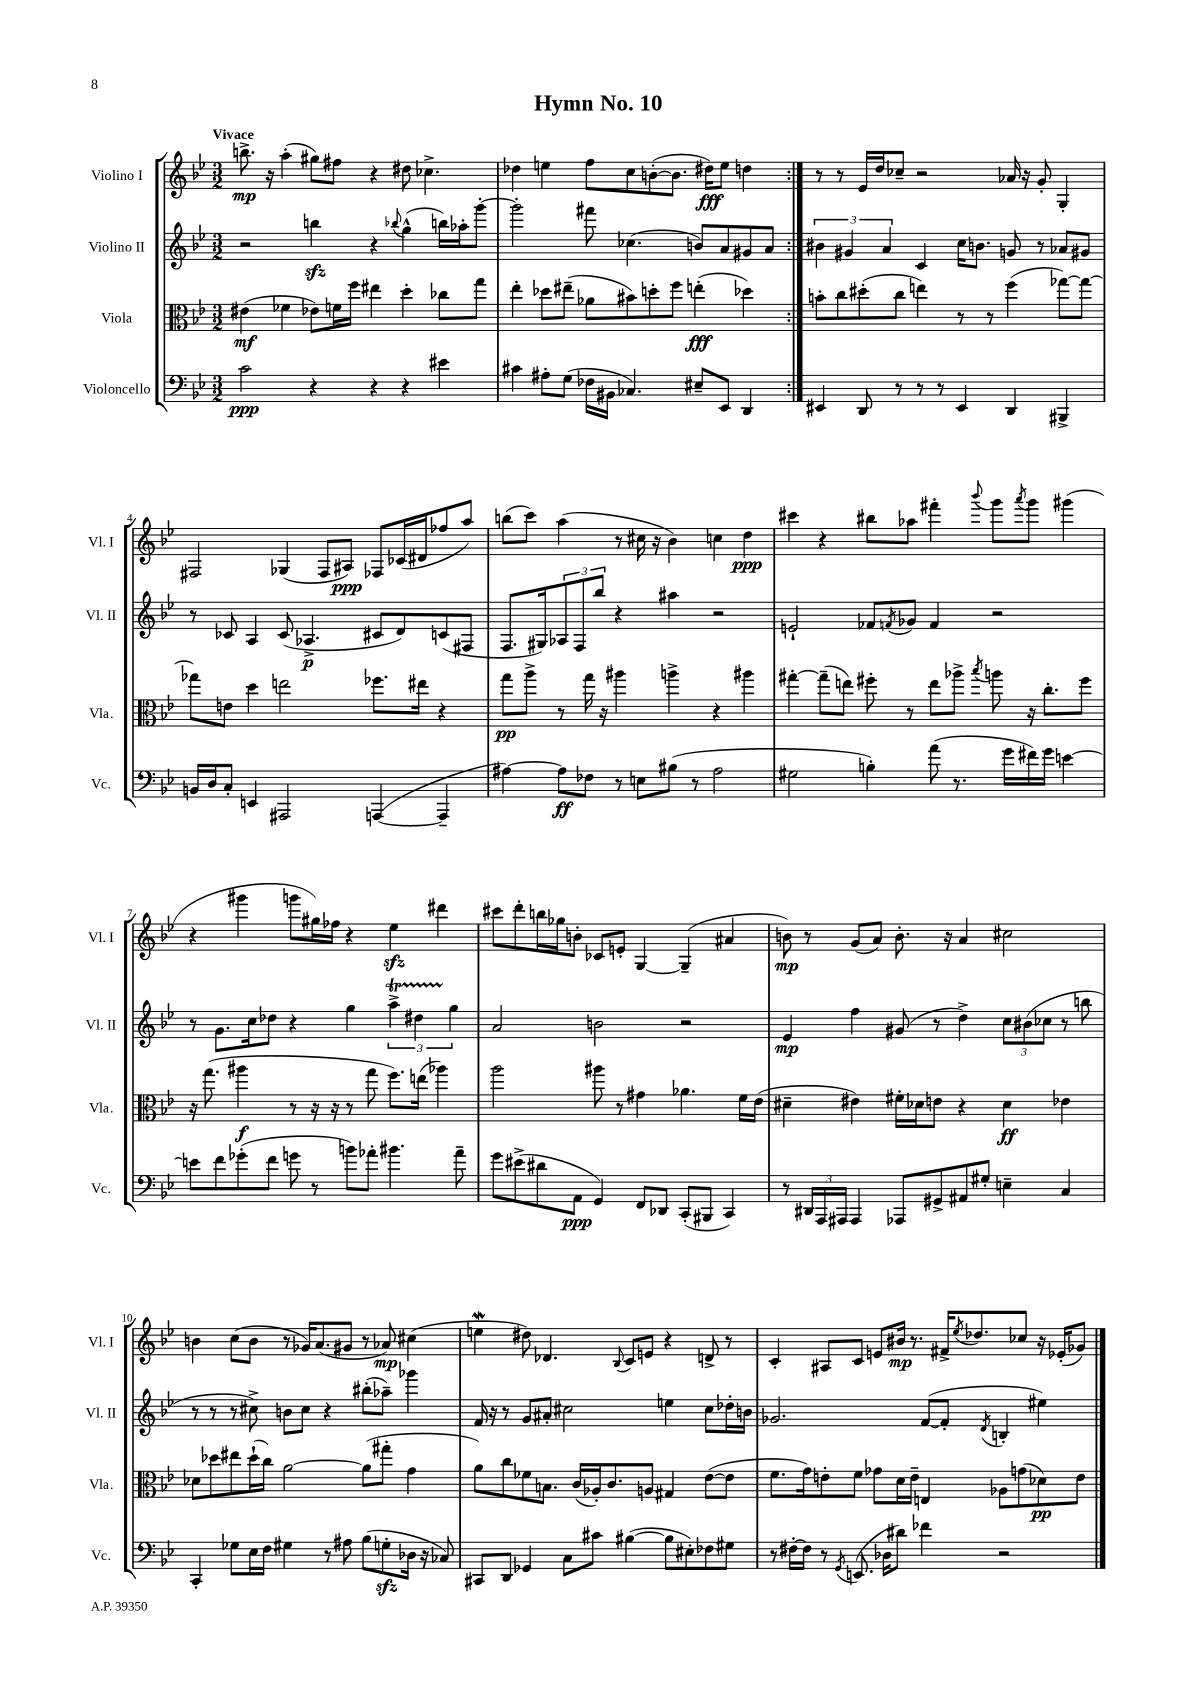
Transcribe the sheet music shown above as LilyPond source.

\header { title = "Hymn No. 10" }
<<
\new StaffGroup <<
\new Staff = "s0" \with { instrumentName = "Violino I" shortInstrumentName = "Vl. I" } {
    \clef treble \key bes \major \numericTimeSignature \time 3/2 \tempo "Vivace"
    \repeat volta 2 { b''8.->\mp r16 a''4-.( gis''8) fis''8 r4 dis''8 ces''4.-> |
    des''4 e''4 f''8 c''8 b'8~-.( b'8. dis''16\fff) e''8 d''4 | }
    r8 r8 ees'16 d''16 ces''8-- r2 aes'16 r16 g'8-. g4-. |
    fis2 ges4( fis8 ais8\ppp) fes8 ces'16( dis'16 fes''8 a''8) |
    b''8( c'''8) a''4( r8 cis''16 r16 bes'4) c''4 d''4\ppp |
    cis'''4 r4 bis''8 aes''8 fis'''4-. \appoggiatura { bes'''8 } g'''8 \acciaccatura { a'''8 } g'''8 gis'''4( |
    r4 gis'''4 g'''8 gis''16) fes''16 r4 ees''4\sfz dis'''4 |
    cis'''8 d'''8-. b''16 ges''16 b'8-. ces'8 e'8-. g4~ g4--( ais'4 |
    b'8\mp) r8 g'8( a'8) b'8.-. r16 a'4 cis''2 |
    b'4 c''8( b'8 r8 ges'16) a'8.( gis'8 r8 aes'8\mp) cis''4( |
    e''4\mordent dis''8) des'4. \appoggiatura { bes8 } c'8 e'8 r4 d'8-> r8 |
    c'4-. ais8 c'8 e'8 bis'16\mp r8. fis'16-> \acciaccatura { ees''8 } des''8. ces''8 r16 ees'16-.( ges'8) \bar "|." |
}
\new Staff = "s1" \with { instrumentName = "Violino II" shortInstrumentName = "Vl. II" } {
    \clef treble \key bes \major \numericTimeSignature \time 3/2
    \repeat volta 2 { r2 b''4\sfz r4 \appoggiatura { bes''8 } g''4-^( b''16) aes''16-. g'''8~-. |
    g'''2-. fis'''8 ces''4.( b'8) a'8 gis'8 a'8 | }
    \tuplet 3/2 { bis'4 gis'4 a'4 } c'4 c''16 b'8. g'8 r8 aes'8 gis'8 |
    r8 ces'8 a4 ces'8( aes4.->\p cis'8 d'8) c'8( fis8 |
    f8. gis16) \tuplet 3/2 { aes8 f8 bes''8 } r4 ais''4 r2 |
    e'2-! fes'8 \acciaccatura { f'8 } ges'8 f'4 r2 |
    r8 g'8. c''16 des''8 r4 g''4 \tuplet 3/2 { a''4->\startTrillSpan dis''4 g''4\stopTrillSpan } |
    a'2 b'2 r2 |
    ees'4\mp f''4 gis'8( r8 d''4->) \tuplet 3/2 { c''8 bis'8( ces''8 } r8 b''8 |
    r8 r8 r8 cis''8->) b'8 cis''8 r4 bis''8-.( aes''8--) ges'''4 |
    f'16 r16 r8 g'8 ais'8-. cis''2 e''4 cis''8 des''16-. b'16 |
    ges'2. f'8~( f'8-. \acciaccatura { d'8 } b4-. eis''4) \bar "|." |
}
\new Staff = "s2" \with { instrumentName = "Viola" shortInstrumentName = "Vla." } {
    \clef alto \key bes \major \numericTimeSignature \time 3/2
    \repeat volta 2 { eis'4\mf( fes'4 ees'8) f'16 f''16 eis''4 d''4-. ces''8 g''8 |
    ees''4-. des''8 eis''8--( aes'8 bis'8) d''8-. f''8 e''4-.\fff( des''4) | }
    b'8-. c''8 dis''8-.( c''8 e''4) r8 r8 f''4( ges''8~) ges''8~ |
    ges''8 e'8 d''4 e''2 fes''8. eis''16 r4 |
    g''8\pp a''8-> r8 g''16 r16 ais''4 a''4-> r4 ais''4 |
    gis''4~-. gis''8--( e''8) fis''8-. r8 e''8 aes''8-> \acciaccatura { bes''8 } a''8 r16 c''8.-. fis''8 |
    r16 g''8.( ais''4\f r8 r16 r16 r8 g''8 f''8.) e''16( aes''4) |
    a''2 ais''8 r8 gis'4 aes'4. f'16 ees'16( |
    dis'4-- eis'4) fis'16-. des'16 e'8 r4 des'4\ff ees'4 |
    des'8 des''8 eis''8 des''16-!( c''16) a'2~ a'8( gis''8-. g'4 |
    a'8) c''8 fes'8 b8. c'16( aes16-.) c'8. a8 gis4 ees'8~( ees'8 |
    f'8. g'16) e'8-. f'8 ges'8 d'16 e'16-- e4 aes8 g'8( des'8\pp) e'8 \bar "|." |
}
\new Staff = "s3" \with { instrumentName = "Violoncello" shortInstrumentName = "Vc." } {
    \clef bass \key bes \major \numericTimeSignature \time 3/2
    \repeat volta 2 { c'2\ppp r4 r4 r4 eis'4 |
    cis'4 ais8-. g8( fes16 bis,16 ces4.) eis8-- ees,8 d,4 | }
    eis,4 d,8 r8 r8 r8 eis,4 d,4 bis,,4-> |
    b,16 d16 c8-. e,4 ais,,2 a,,4~( a,,4-- |
    ais4~) ais8\ff fes8 r8 e8 bis8( r8 ais2 |
    gis2 b4-.) a'8( r8. g'16 fis'16) g'16 e'4~ |
    e'8 f'8 ges'8-.( f'8 g'8 r8 b'8) aes'8-. bis'4. aes'8-- |
    g'8 eis'8->( dis'8 a,8\ppp g,4) f,8 des,8 c,8-.( bis,,8 c,4) |
    r8 \tuplet 3/2 { dis,16 a,,16 ais,,16 } ais,,4 aes,,8 gis,8-> ais,8 gis8-. e4-- c4 |
    c,4-. ges8 ees16 f16 gis4 r8 ais8 bes8( g8-.\sfz des16 r16 ces8) |
    cis,8 d,8 ges,4 c8 cis'8 bis4~( bis8 eis8-.) fes8 gis8 |
    r8 fis16~-. fis16 r8 \acciaccatura { g,8 } e,8.( des16 dis'8) fes'4 r2 \bar "|." |
}
>>
>>
